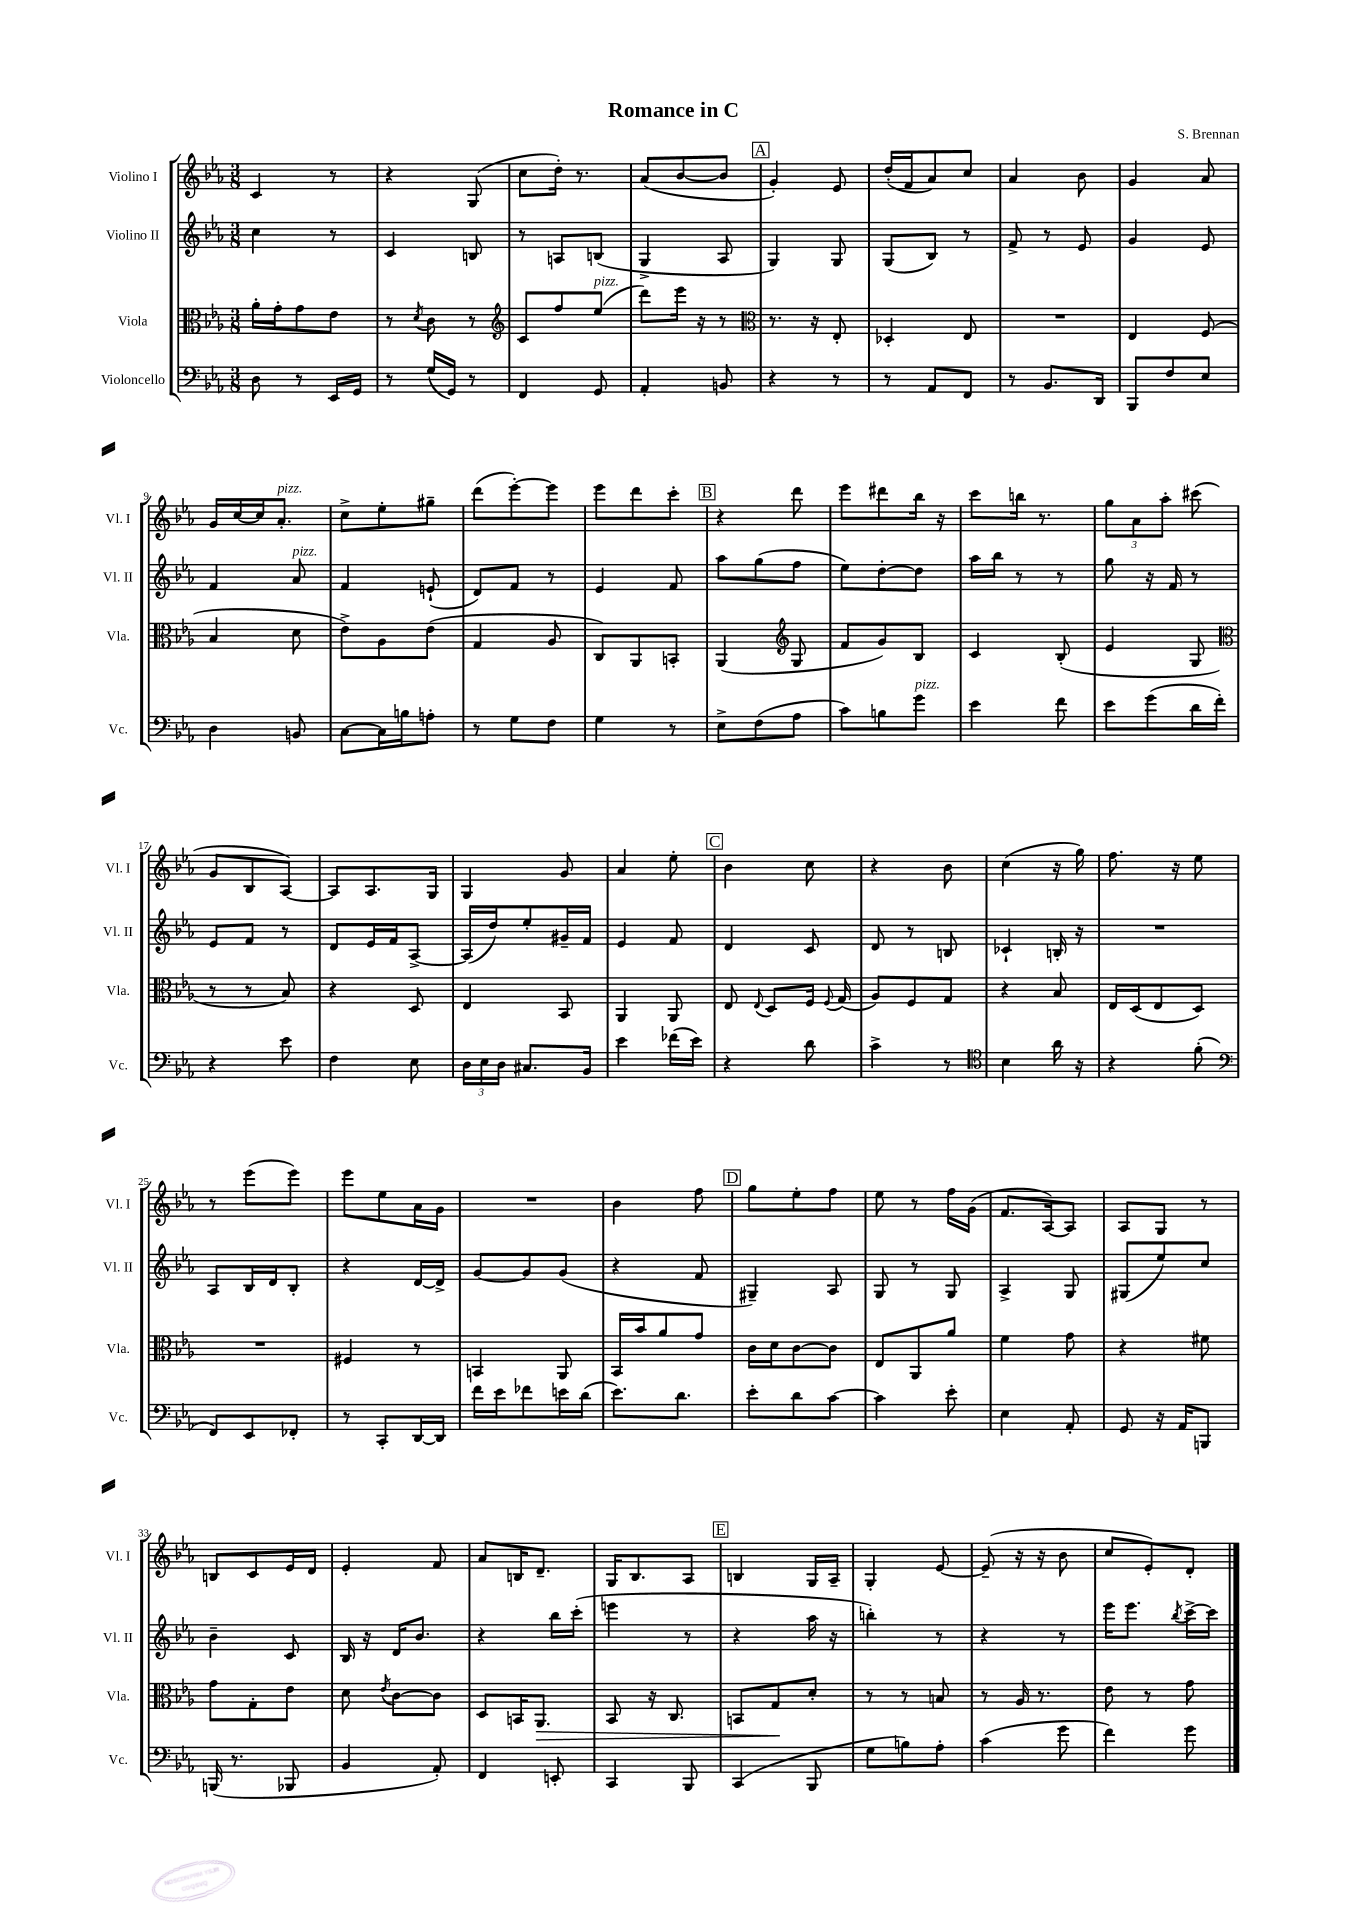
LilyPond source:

\header { title = "Romance in C" composer = "S. Brennan" }
<<
\new StaffGroup <<
\new Staff = "s0" \with { instrumentName = "Violino I" shortInstrumentName = "Vl. I" } {
    \clef treble \key ees \major \numericTimeSignature \time 3/8
    \autoBeamOff c'4 r8 |
    r4 g8( |
    c''8[ d''16]-.) r8. |
    aes'8[( bes'8~ bes'8] |
    \mark \markup { \box "A" } g'4-.) ees'8 |
    d''16[-.( f'16 aes'8) c''8] |
    aes'4 bes'8 |
    g'4 aes'8 |
    g'16[ c''16~ c''16 aes'8.]-.^\markup { \italic "pizz." } |
    c''8[-> ees''8-. gis''8]-- |
    d'''8[( ees'''8~-.) ees'''8] |
    ees'''8[ d'''8 c'''8]-. |
    \mark \markup { \box "B" } r4 d'''8 |
    ees'''8[ dis'''8 bes''16] r16 |
    c'''8[ b''16] r8. |
    \tuplet 3/2 { g''8[ aes'8 aes''8]-. } cis'''8( |
    g'8[ bes8 aes8]~) |
    aes8[ aes8. g16] |
    g4 g'8 |
    aes'4 ees''8-. |
    \mark \markup { \box "C" } bes'4 c''8 |
    r4 bes'8 |
    c''4( r16 g''16) |
    f''8. r16 ees''8 |
    r8 ees'''8[( ees'''8]) |
    ees'''8[ ees''8 aes'16 g'16] |
    R4. |
    bes'4 f''8 |
    \mark \markup { \box "D" } g''8[ ees''8-. f''8] |
    ees''8 r8 f''16[ g'16]( |
    f'8.[ aes16~) aes8] |
    aes8[ g8] r8 |
    b8[ c'8 ees'16 d'16] |
    ees'4-. f'8 |
    aes'8[ b16 d'8.]-- |
    g16[ bes8. aes8] |
    \mark \markup { \box "E" } b4 g16[ aes16]-- |
    g4-. ees'8~ |
    ees'8--( r16 r16 bes'8 |
    c''8[ ees'8-.) d'8]-. \bar "|." |
}
\new Staff = "s1" \with { instrumentName = "Violino II" shortInstrumentName = "Vl. II" } {
    \clef treble \key ees \major \numericTimeSignature \time 3/8
    \autoBeamOff c''4 r8 |
    c'4 b8 |
    r8 a8[ b8]( |
    g4-> aes8 |
    \mark \markup { \box "A" } g4) g8 |
    g8[( bes8]) r8 |
    f'8-> r8 ees'8 |
    g'4 ees'8 |
    f'4 aes'8^\markup { \italic "pizz." } |
    f'4 e'8-!( |
    d'8[) f'8] r8 |
    ees'4 f'8 |
    \mark \markup { \box "B" } aes''8[ g''8( f''8] |
    ees''8[) d''8~-. d''8] |
    aes''16[ bes''16] r8 r8 |
    g''8 r16 f'16 r8 |
    ees'8[ f'8] r8 |
    d'8[ ees'16 f'16 aes8]~-> |
    aes16[( d''16) ees''8-. gis'16-- f'16] |
    ees'4 f'8 |
    \mark \markup { \box "C" } d'4 c'8 |
    d'8 r8 b8 |
    ces'4-! b16-. r16 |
    R4. |
    aes8[ bes16 d'16 bes8]-. |
    r4 d'16[~ d'16]-> |
    g'8[~ g'8 g'8]( |
    r4 f'8 |
    \mark \markup { \box "D" } gis4--) aes8 |
    g8 r8 g8 |
    aes4-> g8 |
    gis8[( ees''8) c''8] |
    bes'4-- c'8 |
    bes16 r16 d'16[ bes'8.] |
    r4 bes''16[ c'''16]-.( |
    e'''4 r8 |
    \mark \markup { \box "E" } r4 aes''16 r16 |
    b''4-.) r8 |
    r4 r8 |
    ees'''16[ ees'''8.] \acciaccatura { bes''8 } c'''16[~-> c'''16] \bar "|." |
}
\new Staff = "s2" \with { instrumentName = "Viola" shortInstrumentName = "Vla." } {
    \clef alto \key ees \major \numericTimeSignature \time 3/8
    \autoBeamOff aes'16[-. g'16-. g'8 ees'8] |
    r8 \acciaccatura { d'8 } c'8 r8 |
    \clef treble c'8[ f''8 ees''8]^\markup { \italic "pizz." }( |
    d'''8[) ees'''16] r16 r8 |
    \mark \markup { \box "A" } \clef alto r8. r16 ees8-. |
    des4-. ees8 |
    R4. |
    ees4 f8( |
    bes4 d'8 |
    ees'8[->) aes8 ees'8]( |
    g4 aes8 |
    c8[) aes,8 b,8]-. |
    \mark \markup { \box "B" } aes,4( \clef treble g8 |
    f'8[ g'8) bes8] |
    c'4 bes8-.( |
    ees'4 g8 |
    \clef alto r8 r8 bes8) |
    r4 d8 |
    ees4 bes,8 |
    aes,4 aes,8 |
    \mark \markup { \box "C" } ees8 \appoggiatura { ees8 } d8[ f16] \appoggiatura { f8 } g16( |
    aes8[) f8 g8] |
    r4 bes8 |
    ees16[ d16( ees8 d8]) |
    R4. |
    fis4 r8 |
    b,4 aes,8 |
    bes,16[ bes'16 aes'8 g'8] |
    \mark \markup { \box "D" } c'16[ d'16 c'8~ c'8] |
    ees8[ aes,8 aes'8] |
    f'4 g'8 |
    r4 fis'8 |
    g'8[ g8-. ees'8] |
    d'8 \acciaccatura { ees'8 } c'8[~ c'8] |
    d8[ b,16 aes,8.]\> |
    bes,8 r16 c8. |
    \mark \markup { \box "E" } b,8[ g8\! d'8]-. |
    r8 r8 b8 |
    r8 aes16 r8. |
    ees'8 r8 g'8 \bar "|." |
}
\new Staff = "s3" \with { instrumentName = "Violoncello" shortInstrumentName = "Vc." } {
    \clef bass \key ees \major \numericTimeSignature \time 3/8
    \autoBeamOff d8 r8 ees,16[ g,16] |
    r8 g16[( g,16]) r8 |
    f,4 g,8 |
    aes,4-. b,8 |
    \mark \markup { \box "A" } r4 r8 |
    r8 aes,8[ f,8] |
    r8 bes,8.[ d,16] |
    bes,,8[ f8 ees8] |
    d4 b,8 |
    c8[~ c16 b16 a8]-. |
    r8 g8[ f8] |
    g4 r8 |
    \mark \markup { \box "B" } ees8[-> f8( aes8] |
    c'8[) b8 g'8]^\markup { \italic "pizz." } |
    ees'4 f'8 |
    ees'8[ g'8( d'16 f'16]-.) |
    r4 ees'8 |
    f4 ees8 |
    \tuplet 3/2 { d16[ ees16 d16] } cis8.[ bes,16] |
    ees'4 fes'16[( ees'16]) |
    \mark \markup { \box "C" } r4 d'8 |
    c'4-> r8 |
    \clef tenor bes4 aes'16 r16 |
    r4 f'8-.( |
    \clef bass f,8[) ees,8 fes,8]-. |
    r8 c,8[-. d,16~ d,16] |
    f'16[ ees'16 fes'8 e'16 d'16]( |
    ees'8.[) d'8.] |
    \mark \markup { \box "D" } ees'8[-. d'8 c'8]~ |
    c'4 ees'8-. |
    ees4 aes,8-. |
    g,8 r16 aes,16[ b,,8] |
    b,,16( r8. bes,,8 |
    bes,4 aes,8-.) |
    f,4 e,8-. |
    c,4 bes,,8 |
    \mark \markup { \box "E" } c,4( bes,,8 |
    g8[ b8) aes8]-. |
    c'4( g'8 |
    f'4) g'8 \bar "|." |
}
>>
>>
